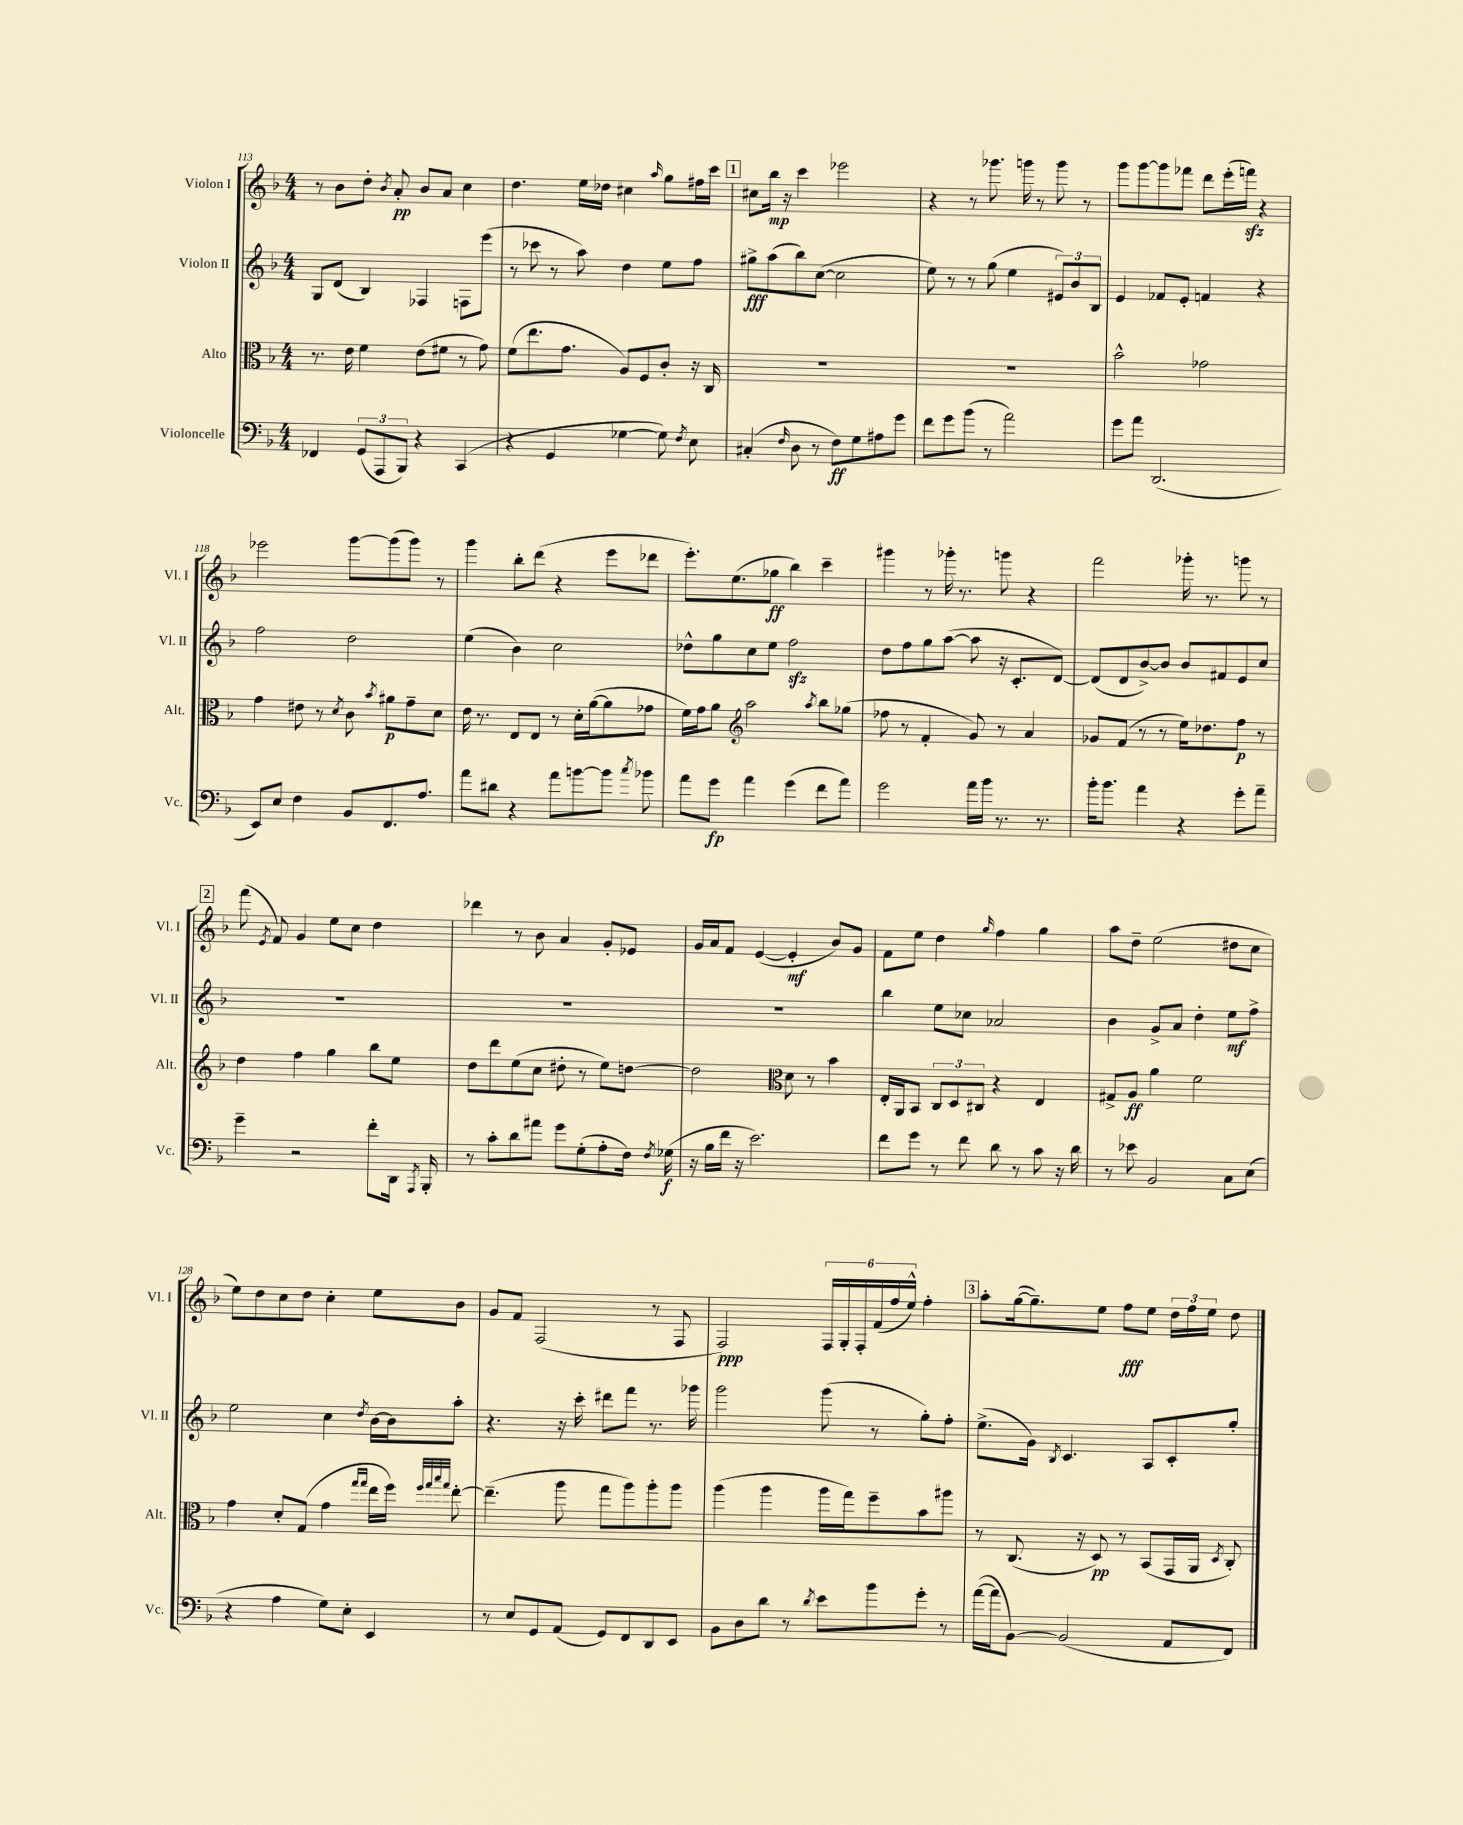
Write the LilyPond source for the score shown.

<<
\new StaffGroup <<
\new Staff = "s0" \with { instrumentName = "Violon I" shortInstrumentName = "Vl. I" } {
    \clef treble \key f \major \numericTimeSignature \time 4/4
    \autoBeamOff r8 bes'8[ d''8]-. \acciaccatura { bes'8 } a'8-.\pp bes'8[ a'8] c''4 |
    d''4. e''16[ des''16] cis''4 \grace { a''16 } g''8[ fis''16 c'''16] |
    \mark \markup { \box "1" } cis''8[ bes''16]\mp r16 c'''4 ees'''2 |
    r4 r8 ges'''8. g'''16 r8 g'''8 r8 |
    g'''8[ g'''8~ g'''8 fes'''8] d'''8[ e'''16-.( f'''16]\sfz) r4 |
    ees'''2 g'''8[~ g'''8( g'''8]) r8 |
    g'''4 bes''8[-. d'''8]( r4 e'''8[ des'''8] |
    e'''8.[-.) e''8.( ges''8]\ff bes''4) c'''4-- |
    gis'''4 r8 ges'''16-. r8. g'''8 r4 |
    f'''2 ges'''16-. r8. g'''8 r8 |
    \mark \markup { \box "2" } f'''8( \acciaccatura { e'8 } f'8) g'4 e''8[ c''8] d''4 |
    des'''4 r8 bes'8 a'4 g'8[-. ees'8] |
    g'16[ a'16 f'8] e'4~( e'4-.\mf bes'8[) g'8] |
    f'8[ e''8] d''4 \grace { g''16 } f''4 g''4 |
    a''8[ d''8]-- e''2( dis''8[ c''8] |
    e''8[) d''8 c''8 d''8] c''4-. e''8[ bes'8] |
    g'8[ f'8] f2( r8 f8 |
    f2\ppp) \tuplet 6/4 { f16[ g16-. f16-. f'16( f''16 e''16]-^) } f''4-. |
    \mark \markup { \box "3" } a''8[-. g''16~( g''8.--) e''8] f''8[\fff e''8] \tuplet 3/2 { d''16[ f''16 e''16] } d''8 \bar "|." |
}
\new Staff = "s1" \with { instrumentName = "Violon II" shortInstrumentName = "Vl. II" } {
    \clef treble \key f \major \numericTimeSignature \time 4/4
    \autoBeamOff g8[ d'8]( bes4) fes4 f8[ e'''8]( |
    r8 ces'''8 r8 a''8) d''4 e''8[ f''8] |
    \mark \markup { \box "1" } gis''8[->\fff a''8( bes''8) c''8]~( c''2 |
    e''8) r8 r8 g''8( e''4 \tuplet 3/2 { eis'8[) bes'8 bes8] } |
    e'4 fes'8[ e'8]-. f'4 r4 |
    f''2 d''2 |
    e''4( bes'4) c''2 |
    des''8[-^ g''8 c''8 e''8] f''2\sfz |
    d''8[ f''8 g''8 a''8]~( a''8 r16 c'8.[-. d'8]~) |
    d'8[( d'8 bes'8~->) bes'8] bes'8[ fis'8 e'8 c''8] |
    \mark \markup { \box "2" } R1 |
    R1 |
    R1 |
    bes''4 e''8[ ces''8] aes'2 |
    bes'4 g'8[-> a'8] d''4-. e''8[\mf f''8]-> |
    e''2 c''4 \acciaccatura { d''8 } bes'16[~ bes'16 a''8]-. |
    r4. r16 c'''16-. dis'''8[ f'''8] r8. ges'''16 |
    g'''2 g'''8( r8 g''8[-.) f''8]-. |
    \mark \markup { \box "3" } e''8.[->( g'16]) \acciaccatura { bes8 } c'4. a8[ c'8-. g''8]-. \bar "|." |
}
\new Staff = "s2" \with { instrumentName = "Alto" shortInstrumentName = "Alt." } {
    \clef alto \key f \major \numericTimeSignature \time 4/4
    \autoBeamOff r8. e'16 f'4 e'8[( fis'8] r8 g'8) |
    f'8[( e''8. g'8.] a8[) f8 c'8]-. r16 c16 |
    \mark \markup { \box "1" } R1 |
    R1 |
    bes'2-^ ges'2 |
    g'4 eis'8 r8 \acciaccatura { d'8 } c'8 \acciaccatura { bes'8 } ais'8[\p g'8-- d'8] |
    e'16 r8. e8[ e8] r8 d'16[-. a'16~( a'8 ges'8] |
    f'16[) g'16 a'8] \clef treble a''2 \acciaccatura { a''8 } bes''8[ ges''8]( |
    fes''8 r8 f'4-. g'8) r8 a'4 |
    ges'8[ f'8]( r8 r8 e''16[) des''8. f''8]\p r8 |
    \mark \markup { \box "2" } d''4 f''4 g''4 bes''8[ e''8] |
    d''8[ d'''8 e''8( c''8] dis''8-. r8 e''8[) d''8]~ |
    d''2 \clef alto d'8 r8 bes'4 |
    e16[-. a,16 bes,8] \tuplet 3/2 { c8[ d8 cis8] } r4 e4 |
    gis8[-> a8]\ff a'4 f'2 |
    g'4 d'8[-. g8]( g'4 \grace { g''16[ g''16] } e''16[ f''16]) \grace { f''32[ g''32 bes''32 g''32] } e''8~-. |
    e''4.--( a''8 g''8[ a''8) a''8-. a''8] |
    a''4( a''4 a''16[ g''16) f''8-- bes'8 ais''8] |
    \mark \markup { \box "3" } r8 c8.( r16 d8\pp) r8 bes,8[( g,16 a,16] \acciaccatura { d8 } c8-.) \bar "|." |
}
\new Staff = "s3" \with { instrumentName = "Violoncelle" shortInstrumentName = "Vc." } {
    \clef bass \key f \major \numericTimeSignature \time 4/4
    \autoBeamOff fes,4 \tuplet 3/2 { g,8[( a,,8 bes,,8]) } r4 c,4( |
    r4 g,4 ges4~ ges8) \acciaccatura { f8 } e8 |
    \mark \markup { \box "1" } cis4-.( \grace { f16 } d8 r8 f8[\ff) g8 ais8 g'8] |
    f'8[ g'8 bes'8]( r8 a'2) |
    g'8[ a'8] d,2.( |
    e,8[) e8] f4 bes,8[ f,8. a8.] |
    a'8[ dis'8] r4 a'8[ b'8~ b'8] \acciaccatura { c''8 } bes'8 |
    a'8[ g'8]\fp a'4 g'4( f'8[ a'8]) |
    g'2 a'16[ bes'16] r8. r8. |
    bes'16[-. bes'8.] a'4 r4 g'8[-. a'8]-- |
    \mark \markup { \box "2" } g'4-- r2 f'8[-. d,16] \acciaccatura { a,,8 } bes,,16-. |
    r8 c'8[-. d'8 ais'8] g'8[ g8-.( a8-. f16]) \acciaccatura { f8 } ges16\f( |
    r16 bes16[ f'16] r16 e'2.) |
    f'8[ g'8] r8 f'8 d'8 r8 c'8 r16 d'16 |
    r8 ees'8 bes,2 c8[ e8]( |
    r4 a4 g8[) e8]-. e,4 |
    r8 e8[ g,8 a,8]( g,8[) f,8 d,8 e,8] |
    bes,8[ d8 d'8] r8 \acciaccatura { d'8 } e'8[ bes'8 g'8]-. r8 |
    \mark \markup { \box "3" } a'16[~( a'16 bes,8]~) bes,2( a,8[ f,8]) \bar "|." |
}
>>
>>
\layout { \context { \Score currentBarNumber = #113 } }
